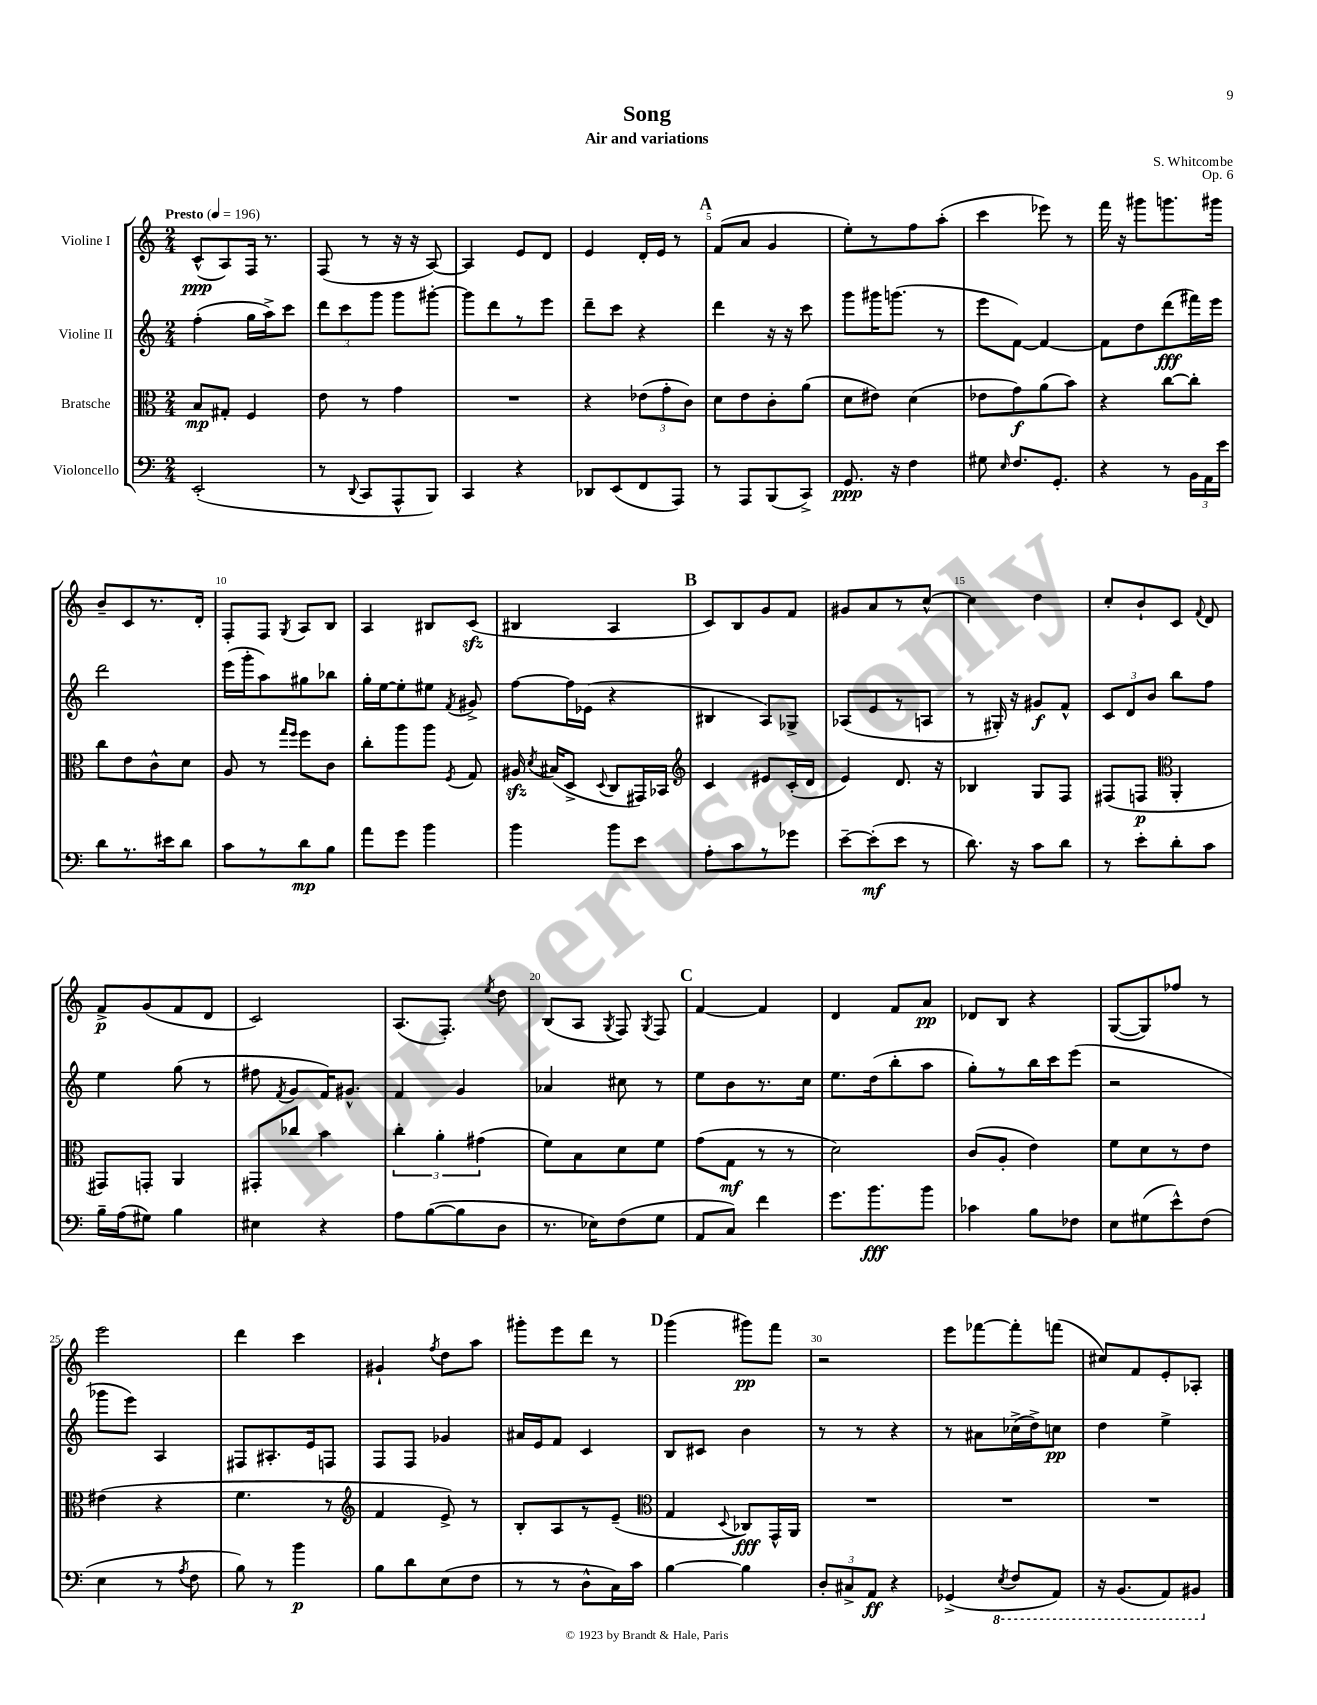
\header { title = "Song" composer = "S. Whitcombe" subtitle = "Air and variations" opus = "Op. 6" }
<<
\new StaffGroup <<
\new Staff = "s0" \with { instrumentName = "Violine I" } {
    \clef treble \key c \major \numericTimeSignature \time 2/4 \tempo "Presto" 4 = 196
    \autoBeamOff c'8[-^\ppp( a8) f16] r8. |
    f8( r8 r16 r16 a8~) |
    a4 e'8[ d'8] |
    e'4 d'16[-. e'16] r8 |
    \mark \markup { \bold "A" } f'8[( a'8] g'4 |
    e''8[-.) r8 f''8 a''8]-.( |
    c'''4 ees'''8) r8 |
    f'''16 r16 gis'''8[ g'''8. gis'''16] |
    b'8[-- c'8 r8. d'16]-. |
    f8[-. f8] \acciaccatura { g8 } a8[ b8] |
    a4 bis8[ c'8]\sfz( |
    bis4 a4 |
    \mark \markup { \bold "B" } c'8[) b8 g'8 f'8] |
    gis'8[ a'8 r8 c''8]~-^ |
    c''4 d''4 |
    c''8[-. b'8-! c'8] \appoggiatura { f'8 } d'8 |
    f'8[->\p g'8( f'8 d'8] |
    c'2) |
    a8.[( f8.]-.) \acciaccatura { e''8 } d''8 |
    b8[( a8] \acciaccatura { g8 } f8) \acciaccatura { g8 } f8 |
    \mark \markup { \bold "C" } f'4~ f'4 |
    d'4 f'8[ a'8]\pp |
    des'8[ b8] r4 |
    g8[~( g8) fes''8] r8 |
    e'''2 |
    d'''4 c'''4 |
    gis'4-! \acciaccatura { f''8 } d''8[ a''8] |
    gis'''8[-. e'''8 d'''8] r8 |
    \mark \markup { \bold "D" } g'''4( gis'''8[\pp) f'''8] |
    r2 |
    e'''8[ fes'''8~ fes'''8-. f'''8]( |
    cis''8[) f'8 e'8-. aes8]-. \bar "|." |
}
\new Staff = "s1" \with { instrumentName = "Violine II" } {
    \clef treble \key c \major \numericTimeSignature \time 2/4
    \autoBeamOff f''4-.( g''16[ a''16->) c'''8] |
    \tuplet 3/2 { d'''8[ c'''8 g'''8] } g'''8[ gis'''8]~-. |
    gis'''8[ d'''8 r8 e'''8] |
    d'''8[-- c'''8] r4 |
    \mark \markup { \bold "A" } d'''4 r16 r16 c'''8 |
    g'''8[ gis'''16 g'''8.]( r8 |
    e'''8[ f'8]~) f'4~ |
    f'8[ d''8 d'''8\fff( fis'''16) e'''16] |
    d'''2 |
    e'''16[( g'''16-. a''8) gis''8 bes''8] |
    g''16[-. e''16~ e''8-. eis''8] \acciaccatura { f'8 } gis'8-> |
    f''8[~ f''16 ees'16]( r4 |
    \mark \markup { \bold "B" } bis4 a8[) ges8]-> |
    aes8[( e'8 r8 a8] |
    r8 gis16-.) r16 gis'8[\f f'8]-^ |
    \tuplet 3/2 { c'8[ d'8 b'8] } b''8[ f''8] |
    e''4 g''8( r8 |
    fis''8 \acciaccatura { f'8 } g'8[ f'16) gis'8.]-^ |
    f'4 g'4 |
    aes'4 cis''8 r8 |
    \mark \markup { \bold "C" } e''8[ b'8 r8. c''16] |
    e''8.[ d''16( b''8-. a''8] |
    g''8[-.) r8 b''16 c'''16 e'''8]( |
    r2 |
    ges'''8[ e'''8]) a4 |
    fis8[ ais8.-. e'16 f8] |
    f8[ f8] ges'4 |
    ais'16[ e'16 f'8] c'4 |
    \mark \markup { \bold "D" } b8[ cis'8] b'4 |
    r8 r8 r4 |
    r8 ais'8[ ces''16->( d''16->) c''8]\pp |
    d''4 e''4-> \bar "|." |
}
\new Staff = "s2" \with { instrumentName = "Bratsche" } {
    \clef alto \key c \major \numericTimeSignature \time 2/4
    \autoBeamOff b8[\mp gis8]-. f4 |
    e'8 r8 g'4 |
    R2 |
    r4 \tuplet 3/2 { ees'8[( g'8-. c'8]) } |
    \mark \markup { \bold "A" } d'8[ e'8 c'8-. a'8]( |
    d'8[ eis'8]) d'4( |
    ees'8[ g'8\f) a'8( b'8]) |
    r4 c''8[~ c''8]-. |
    c''8[ e'8 c'8-^ d'8] |
    a8 r8 \grace { g''16[ f''16] } f''8[ c'8] |
    c''8[-. a''8 a''8] \acciaccatura { f8 } g8 |
    ais16\sfz \acciaccatura { d'8 } bis16[( d8]-> \appoggiatura { d8 } c8[ gis,16) bes,16] |
    \mark \markup { \bold "B" } \clef treble c'4 eis'8[ c'16-.( d'16] |
    e'4) d'8. r16 |
    bes4 g8[ f8] |
    fis8[( f8]\p \clef alto a,4-. |
    gis,8[) g,8]-. a,4 |
    gis,8[-. ces''8] b'4 |
    \tuplet 3/2 { c''4-. a'4-. gis'4( } |
    f'8[) b8 d'8 f'8] |
    \mark \markup { \bold "C" } g'8[( g8]\mf r8 r8 |
    d'2) |
    c'8[( a8]-. e'4) |
    f'8[ d'8 r8 e'8] |
    eis'4( r4 |
    f'4. r8 |
    \clef treble f'4 e'8->) r8 |
    b8[-. a8 r8 e'8]--( |
    \mark \markup { \bold "D" } \clef alto g4 \appoggiatura { d8 } ces8[\fff) g,16-^ a,16] |
    R2 |
    R2 |
    R2 \bar "|." |
}
\new Staff = "s3" \with { instrumentName = "Violoncello" } {
    \clef bass \key c \major \numericTimeSignature \time 2/4
    \autoBeamOff e,2-.( |
    r8 \appoggiatura { d,8 } c,8[ a,,8-^ b,,8]) |
    c,4 r4 |
    des,8[ e,8( f,8 a,,8]) |
    \mark \markup { \bold "A" } r8 a,,8[ b,,8( c,8]->) |
    g,8.\ppp r16 f4 |
    gis8 \grace { e16 } f8.[ g,8.]-. |
    r4 r8 \tuplet 3/2 { b,16[ a,16 e'16] } |
    d'8[ r8. eis'16 d'8] |
    c'8[ r8 d'8\mp b8] |
    a'8[ g'8] b'4 |
    b'4 b'8[ e'8] |
    \mark \markup { \bold "B" } a8[-. c'8 r8 ges'8] |
    e'8[~-- e'8-.\mf( e'8] r8 |
    d'8.) r16 c'8[ d'8] |
    r8 e'8[-. d'8-. c'8] |
    b16[-- a16( gis8]) b4 |
    eis4 r4 |
    a8[ b8~( b8 d8] |
    r8. ees16[) f8( g8] |
    \mark \markup { \bold "C" } a,8[ c8]) f'4 |
    g'8.[ b'8.\fff b'8] |
    ces'4 b8[ fes8] |
    e8[ gis8( e'8-^) f8]( |
    e4 r8 \acciaccatura { a8 } f8 |
    b8) r8 b'4\p |
    b8[ d'8 e8( f8] |
    r8 r8 d8[-^ c16) c'16] |
    \mark \markup { \bold "D" } b4~ b4 |
    \tuplet 3/2 { d8[-. cis8-> a,8]\ff } r4 |
    ges,4->( \ottava #-1 \acciaccatura { e,8 } f,8[ a,,8]) |
    r16 b,,8.[( a,,8) bis,,8] \ottava #0 \bar "|." |
}
>>
>>
\layout { \context { \Score \override BarNumber.break-visibility = ##(#f #t #t) barNumberVisibility = #(every-nth-bar-number-visible 5) } }
